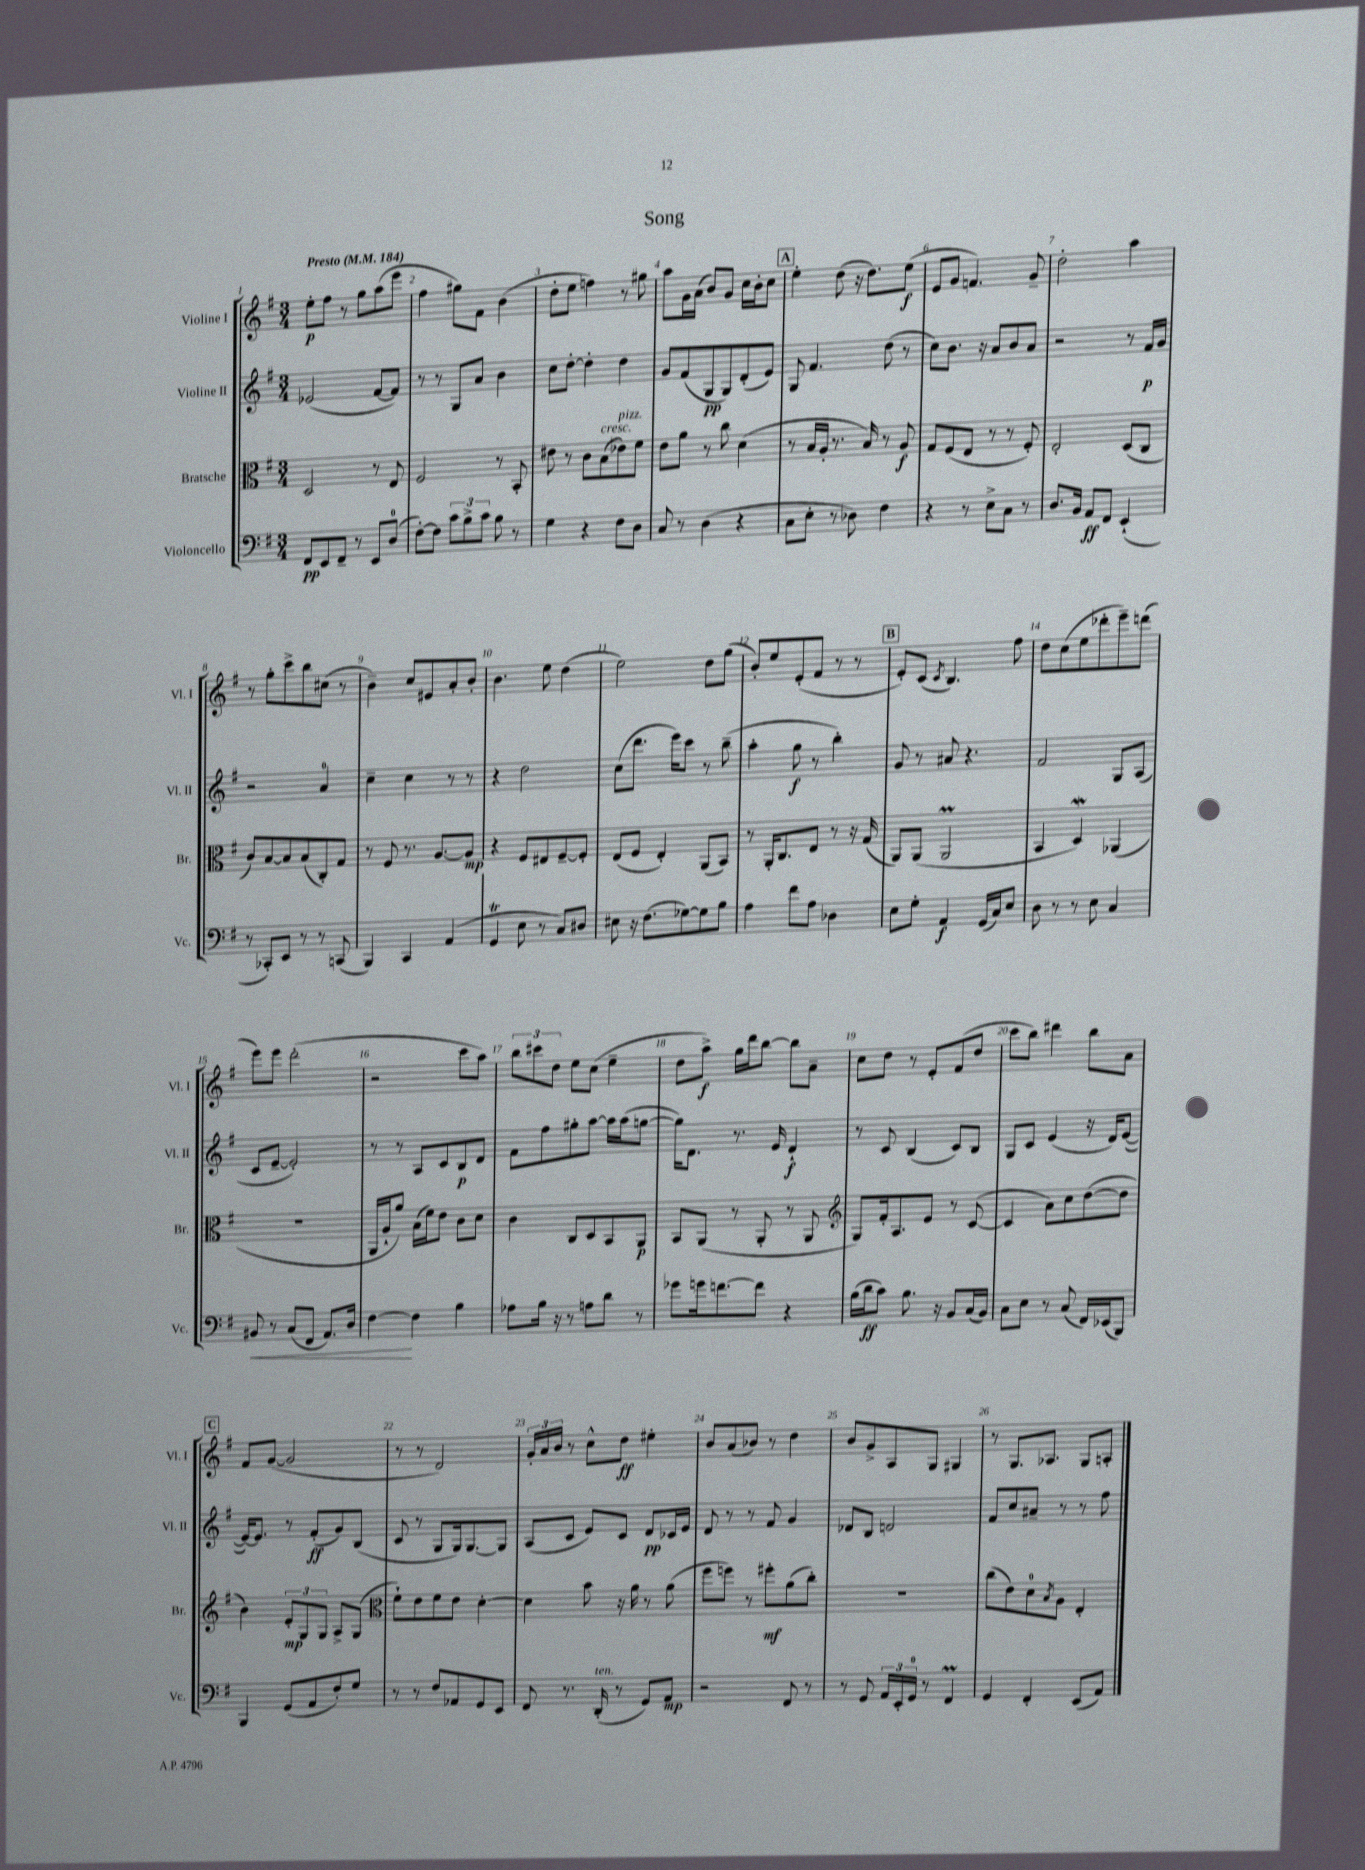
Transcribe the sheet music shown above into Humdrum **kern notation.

**kern	**kern	**kern	**kern
*staff4	*staff3	*staff2	*staff1
*clefF4	*clefC3	*clefG2	*clefG2
*k[f#]	*k[f#]	*k[f#]	*k[f#]
*M3/4	*M3/4	*M3/4	*M3/4
*MM184	*MM184	*MM184	*MM184
8FF#	2D	(2e-	8ee'
8EE	.	.	8ff#
8FF#~	.	.	8r
8r	.	.	8gg
8EE	8r	[8f#	(8aa
(8D	8E	8f#])	8eee
=	=	=	=
[8F#')	2F#	8r	4ff#
8F#]	.	8r	.
12c	.	8G	8gg#)
12B^	.	.	.
.	.	8a	8f#
12c	.	.	.
8B	8r	4b	(4b
8r	8BB'	.	.
=	=	=	=
4G	8e#	8cc	8dd'
.	8r	[8dd'	8ee
4r	8c	4dd']	4ff)
.	(8B	.	.
8F#	8e-)	4dd	8r
8D	8f#	.	8gg#
=	=	=	=
8C	8e	8g	8aa
8r	8a	(8f#	16g
.	.	.	(16a
(4D	8r	8G	8b)
.	8cc	8G)	8g
4r	(4d	(8d'	16cc
.	.	.	16b'
.	.	8e)	8cc
=	=	=	=
8C	8r	8G	4ee'
8E'	16B	4.f#	.
.	16A'	.	.
8r	8.r	.	(8dd
8D-)	.	.	16r
.	16B)	.	8.dd)
4F#	8r	(8dd	.
.	8A	8r	(8ee
=	=	=	=
4r	8G	8cc)	8e
.	(8F#	8.b	8g
8r	8E	.	4.f)
.	.	16r	.
8E^	8r	8a	.
8C	8r	8b	.
8r	8F#')	8a	8g~
=	=	=	=
8.D	2E'	2r	2dd'
16BB	.	.	.
8AA	.	.	.
8FF#	.	.	.
(4EE`	(8D	8r	4aa
.	8C	16f#	.
.	.	16g	.
=	=	=	=
8r	8c)	2r	8r
8CC-')	[8B	.	8gg'
8EE	8B]	.	8ccc^
8r	(8B	.	8bb
8r	8C')	4a	(8cc#
(8CC	8G	.	8r
=	=	=	=
4BBB)	8r	4cc~	4b~)
.	8F#	.	.
4CC	8.r	4cc	8cc
.	.	.	8e#
.	[8.A	.	.
(4AA	.	8r	8a'
.	8A]	8r	8b'
=	=	=	=
4GG	4r	4r	4.b
8E	8F#	2dd	.
8r	8E#	.	8ee
8C)	[8F#~	.	(4dd
8D#	8F#']	.	.
=	=	=	=
8E#	(8E	(8cc	2ee)
16r	8F#	8.ddd	.
(8.F#	.	.	.
.	4E')	.	.
.	.	16eee)	.
[8G-)	.	8ccc	.
8G-]	(8AA	8r	8dd
8B	8BB)	(8bb~	(8gg
=	=	=	=
4A	8r	4aa'	8b')
.	16AA'	.	8ee
.	8.C	.	.
8f#	.	8gg	(8e'
8A	8E	8r	8f#
4D-	8r	4bb')	8r
.	16r	.	8r
.	(16G	.	.
=	=	=	=
8E	8AA)	8g	8e')
8G'	(8AA	8r	(8c
.	.	.	8qc
4AA	2AA	8a#	4.B)
.	.	4.r	.
(16GG	.	.	.
16C)	.	.	.
8E	.	.	8ff#
=	=	=	=
8D	4BB	2f#	8dd
8r	.	.	(8cc
8r	4D)	.	8ee
8E	.	.	8ddd-'
4C	(4AA-	8G	8eee~)
.	.	(8A	(8ddd
=	=	=	=
8BB#	2.r	8c	8eee)
8r	.	[8e~	8eee
(8C	.	2e'])	(2ddd'
8FF#	.	.	.
8.AA)	.	.	.
16D	.	.	.
=	=	=	=
[4F#	16AA	8r	2r
.	16A`	.	.
.	8a)	8r	.
4F#]	(16B	8A	.
.	16f#)	.	.
.	8e	8c	.
4B	8c	8B	8ccc
.	8d	8d	8aa)
=	=	=	=
8A-	4c	8f#	12bb
.	.	.	12ccc#
16B	.	8ff#	.
.	.	.	12dd
16r	.	.	.
8r	8C	8gg#'	8ee
8A	8D	[8aa	(8cc
8d	8BB	16aa]	4ee~
.	.	(16aa	.
8r	8AA	[8gg	.
=	=	=	=
8g-	8BB	16gg])	8dd
.	.	8.d	.
16g	(8AA	.	8aa^)
[8.f	.	.	.
.	8r	8.r	16gg
.	.	.	16ddd
8f]	8AA'	.	[8bb
.	.	16e	.
4r	8r	4d`	8bb]
.	8AA	.	8a~
=	=	=	=
*	*clefG2	*	*
(16B	8G)	8r	8cc
16d	.	.	.
8c)	16f#'	8c	8dd
.	8.A	.	.
8.B	.	(4B	8r
.	8e	.	8e'
16r	.	.	.
8BB	8r	8c)	(8f#
(16C	([8c	8B	8dd
16BB)	.	.	.
=	=	=	=
8C	4c]	8G	8ccc
8E	.	8c	8bb)
8r	8a)	(4e	4ddd#
(8C	8cc	.	.
16FF#)	([8dd	16r	8bb
(16EE-	.	16d)	.
8BBB)	8dd]	([8e	8a
=	=	=	=
4BBB	4b)	16e_)	8f#
.	.	8.e]	.
.	.	.	([8g
(8GG	12e'	8r	2g]
.	12G	.	.
8AA	.	(8f#'	.
.	12G	.	.
8F#')	8A^	8g)	.
8G	(8G	(8B	.
=	=	=	=
*	*clefC3	*	*
8r	8f#`)	8c	8r
8r	8e	8r	8r
8F#	8f#	8G	2d)
8AA-	8e	16G)	.
.	.	[8.G	.
8GG	[4d'	.	.
8EE	.	8G]	.
=	=	=	=
8FF#	4d]	(8A	24g'
.	.	.	24a
.	.	.	24b
8.r	.	8c	8r
.	8b	8e)	8cc^^
(16DD'	.	.	.
8r	16r	8c	8dd
.	16a	.	.
8GG)	8r	8d	4ee#'
8AA	(8a	16c-	.
.	.	16e	.
=	=	=	=
2r	8ff#	8d	8b
.	8ff)	8r	(8a
.	8r	8r	8b-)
.	8ff#'	8f#	8r
8FF#	(8a	4g	4dd
8r	8cc')	.	.
=	=	=	=
8r	2.r	8d-	8b
8GG	.	8B	8g^
24AA	.	2d	8A
24EE'	.	.	.
24GG	.	.	.
8r	.	.	8G
4FF#	.	.	4G#
=	=	=	=
4GG	(8cc	8f#	8r
.	8e)	8cc	8.G
4FF#'	8d	8a#~	.
.	.	.	8.A-
.	8qB	.	.
.	8A	8r	.
(8EE	4E'	8r	8G
8AA)	.	8ff#	8A'
==	==	==	==
*-	*-	*-	*-
